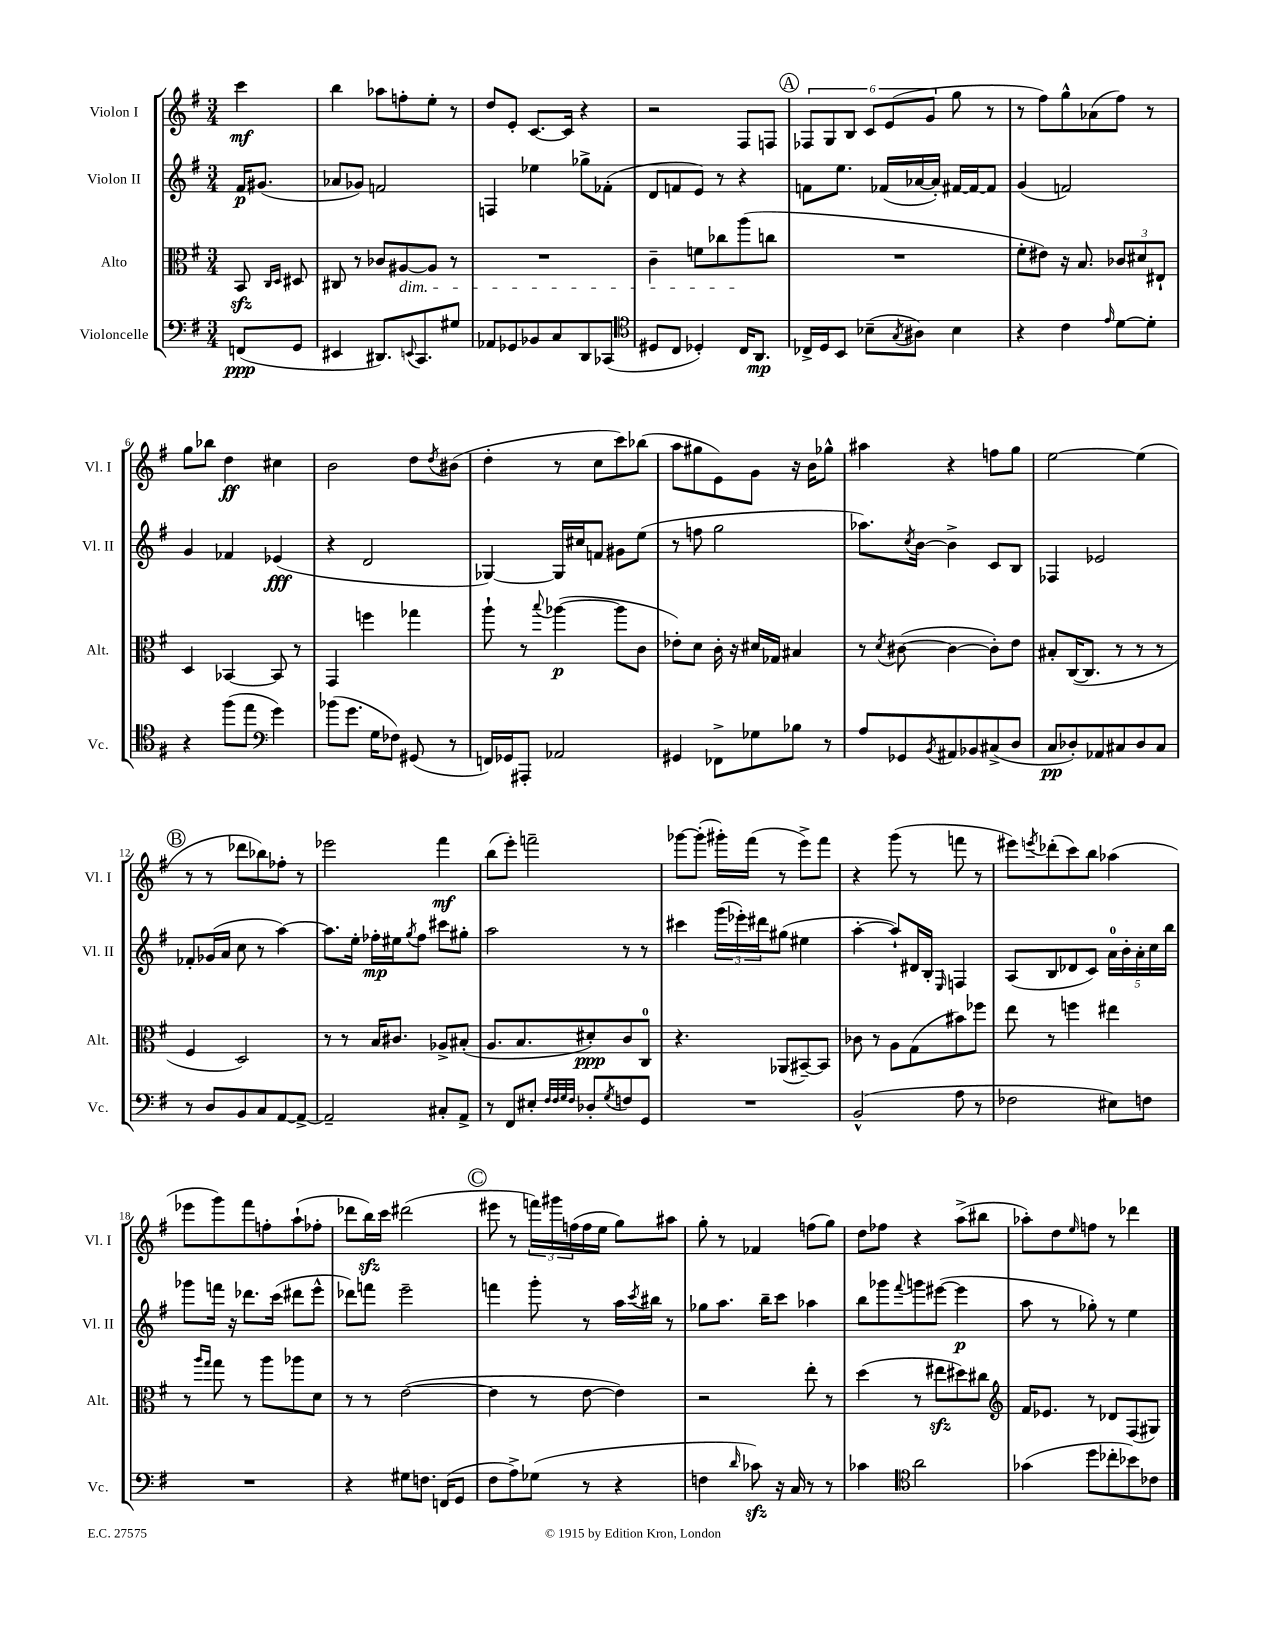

**kern	**dynam	**kern	**dynam	**kern	**dynam	**kern	**dynam
*part4	*part4	*part3	*part3	*part2	*part2	*part1	*part1
*staff4	*staff4	*staff3	*staff3	*staff2	*staff2	*staff1	*staff1
*I"Violoncelle	*	*I"Alto	*	*I"Violon II	*	*I"Violon I	*
*I'Vc.	*	*I'Alt.	*	*I'Vl. II	*	*I'Vl. I	*
*clefF4	*	*clefC3	*	*clefG2	*	*clefG2	*
*k[f#]	*	*k[f#]	*	*k[f#]	*	*k[f#]	*
*M3/4	*	*M3/4	*	*M3/4	*	*M3/4	*
=	=	=	=	=	=	=	=
(8FFn/L	ppp	8BBzz/	.	16f#/KL	p	4ccc\	mf
.	.	.	.	(8.g#X/J	.	.	.
.	.	16qqC/LL	.	.	.	.	.
.	.	16qqD/JJ	.	.	.	.	.
8GG/J	.	8D#X/	.	.	.	.	.
=1	=1	=1	=1	=1	=1	=1	=1
4EE#X/	.	8C#X/	.	8a-X/L	.	4bb\	.
.	.	8r	.	8g-X/J)	.	.	.
8.DD#X/L)	.	8c-X/L	.	2fn/	.	8aa-X\L	.
!	!	!LO:TX:b:i:t=dim.	!	!	!	!	!
.	.	[8A#X/	.	.	.	8ffn'\	.
8qqEEn/	.	.	.	.	.	.	.
8.CC/	.	.	.	.	.	.	.
.	.	8A#/J]	.	.	.	8ee'\J	.
8G#X/J	.	8r	.	.	.	8r	.
=2	=2	=2	=2	=2	=2	=2	=2
8AA-X/L	.	2.r	.	4Fn/	.	8dd/L	.
8GG-X/	.	.	.	.	.	8e'/J	.
8BB-X/	.	.	.	4ee-X\	.	[8.c/L	.
8C/	.	.	.	.	.	.	.
.	.	.	.	.	.	16c/Jk]	.
8DD/	.	.	.	8gg-X^\L	.	4r	.
(8CC-X/J	.	.	.	(8f-X'\J	.	.	.
=3	=3	=3	=3	=3	=3	=3	=3
*clefC4	*	*	*	*	*	*	*
8D#X/L	.	4c~\	.	8d/L	.	2r	.
8C/J	.	.	.	8fn/	.	.	.
4D-X'/)	.	8fn\L	.	8e/J)	.	.	.
.	.	8cc-X\	.	8r	.	.	.
16C/KL	.	(8aa\	.	4r	.	8F#/L	.
8.AA/J	mp	.	.	.	.	.	.
.	.	8ccn\J	.	.	.	8Fn/J	.
!!LO:REH:place=s1:t=A
=4	=4	=4	=4	=4	=4	=4	=4
16C-X^/LL	.	2.r	.	8fn\L	.	12F-X/L	.
16D/J	.	.	.	.	.	.	.
.	.	.	.	.	.	12G/	.
8BB/J	.	.	.	8.ee\J	.	.	.
.	.	.	.	.	.	12B/J	.
(8B-X~\L	.	.	.	.	.	12c/L	.
.	.	.	.	(16f-X/LL	.	.	.
.	.	.	.	.	.	(12e/	.
8qG/	.	.	.	.	.	.	.
8A#X\J)	.	.	.	[16a-X/	.	.	.
.	.	.	.	.	.	12g/J	.
.	.	.	.	16a-'/JJ])	.	.	.
4B-\	.	.	.	[16f#X/LL	.	8gg\	.
.	.	.	.	16f#/J_	.	.	.
.	.	.	.	8f#/J]	.	8r	.
=5	=5	=5	=5	=5	=5	=5	=5
4r	.	8f#'\L	.	(4g/	.	8r	.
.	.	8e#X\J)	.	.	.	8ff#\L)	.
4c\	.	16r	.	2fn/)	.	8gg^^\	.
.	.	8.B/	.	.	.	.	.
.	.	.	.	.	.	(8a-X\	.
16qqe/	.	.	.	.	.	.	.
[8d\L	.	12c-X/L	.	.	.	8ff#\J)	.
.	.	12d#X/	.	.	.	.	.
8d'\J]	.	.	.	.	.	8r	.
.	.	12E#X`/J	.	.	.	.	.
!!LO:LB:g=z
=6	=6	=6	=6	=6	=6	=6	=6
4r	.	4D/	.	4g/	.	8gg\L	.
.	.	.	.	.	.	8bb-X\J	.
(8ff#\L	.	[4BB-X/	.	4f-X/	.	4dd\	ff
8ee\J	.	.	.	.	.	.	.
*clefF4	*	*	*	*	*	*	*
4g\)	.	8BB-/]	.	(4e-X/	fff	4cc#X\	.
.	.	8r	.	.	.	.	.
=7	=7	=7	=7	=7	=7	=7	=7
(8b-X\L	.	4GG/	.	4r	.	2b\	.
8.g\J	.	.	.	.	.	.	.
.	.	4ffn\	.	2d/	.	.	.
16G\KL	.	.	.	.	.	.	.
8F-X\J)	.	.	.	.	.	.	.
(8GG#X/	.	4gg-X\	.	.	.	8dd\L	.
.	.	.	.	.	.	8qdd/	.
8r	.	.	.	.	.	(8b#X\J	.
=8	=8	=8	=8	=8	=8	=8	=8
16FFn/LL)	.	8aa`\	.	[4G-X/)	.	4dd'\	.
16GG-X/J	.	.	.	.	.	.	.
8AAA#X'/J	.	8r	.	.	.	.	.
.	.	8qqbb/	.	.	.	.	.
2AA-X/	.	([4aa-X\	p	16G-/LL]	.	8r	.
.	.	.	.	16cc#X/J	.	.	.
.	.	.	.	8fn/J	.	8cc\L	.
.	.	8aa-\L]	.	8g#X\L	.	8ccc\)	.
.	.	8c\J	.	(8ee\J	.	(8bb-X\J	.
=9	=9	=9	=9	=9	=9	=9	=9
4GG#X/	.	8e-X'\L)	.	8r	.	8aa\L	.
.	.	8d\J	.	8ffn\	.	8gg#X\	.
8FF-X^\L	.	16c'\	.	2gg\	.	8e\)	.
.	.	16r	.	.	.	.	.
8G-X\	.	16d#X/LL	.	.	.	8g\J	.
.	.	16G-X/JJ	.	.	.	.	.
8B-X\J	.	4B#X/	.	.	.	16r	.
.	.	.	.	.	.	16b\KL	.
8r	.	.	.	.	.	8gg-X^^\J	.
=10	=10	=10	=10	=10	=10	=10	=10
8A/L	.	8r	.	8.aa-X\L)	.	4aa#X\	.
.	.	8qd/	.	.	.	.	.
8GG-X/	.	([8c#X\	.	.	.	.	.
.	.	.	.	8qcc/	.	.	.
.	.	.	.	[16b\Jk	.	.	.
8qBB/	.	.	.	.	.	.	.
8AA#X/	.	4c#\_	.	4b^\]	.	4r	.
8BB-X/	.	.	.	.	.	.	.
(8C#X^/	.	8c#'\L])	.	8c/L	.	8ffn\L	.
8D/J	.	8e\J	.	8B/J	.	8gg\J	.
=11	=11	=11	=11	=11	=11	=11	=11
8C/L	pp	8B#X'/L	.	4F-X/	.	[2ee\	.
8D-X'/)	.	([16C/K	.	.	.	.	.
.	.	8.C/J]	.	.	.	.	.
8AA-X/	.	.	.	2e-X/	.	.	.
8C#X/	.	8r	.	.	.	.	.
8D-/	.	8r	.	.	.	(4ee\]	.
8C#/J	.	8r	.	.	.	.	.
!!LO:LB:g=z
!!LO:REH:place=s1:t=B
=12	=12	=12	=12	=12	=12	=12	=12
8r	.	4F#/	.	8f-X'/L	.	8r	.
8D/L	.	.	.	(16g-X/L	.	8r	.
.	.	.	.	16a/JJ	.	.	.
8BB/	.	2D/)	.	8cc\	.	8ddd-X\L	.
8C/	.	.	.	8r	.	8bb-X\)	.
[8AA/	.	.	.	[4aa\)	.	8ff-X'\J	.
8AA^/J_	.	.	.	.	.	8r	.
=13	=13	=13	=13	=13	=13	=13	=13
2AA~/]	.	8r	.	8.aa\L]	.	2eee-X\	.
.	.	8r	.	.	.	.	.
.	.	.	.	16ee'\Jk	.	.	.
.	.	16B/KL	.	16ff-X'\LL	mp	.	.
.	.	8.c#X/J	.	16ee#X\J	.	.	.
.	.	.	.	8qgg/	.	.	.
.	.	.	.	8ff-\J	.	.	.
8C#X'/L	.	8A-X^/L	.	8ccc#X\L	.	4fff#\	mf
8AA^/J	.	(8B#X'/J	.	8gg#X'\J	.	.	.
=14	=14	=14	=14	=14	=14	=14	=14
8r	.	8.A/L	.	2aa\	.	(8bb\L	.
8FF#/L	.	.	.	.	.	8eee'\J)	.
.	.	8.B/	.	.	.	.	.
8E#X'/J	.	.	.	.	.	2fffn~\	.
32qqF#/LLL	.	.	.	.	.	.	.
32qqF#/	.	.	.	.	.	.	.
32qqG/	.	.	.	.	.	.	.
32qqF#/JJJ	.	.	.	.	.	.	.
8D-X'/L	.	8d#X'/)	ppp	.	.	.	.
8qG/	.	.	.	.	.	.	.
8Fn/	.	8c/	.	8r	.	.	.
8GG/J	.	8C/J	.	8r	.	.	.
=15	=15	=15	=15	=15	=15	=15	=15
2.r	.	4.r	.	4ccc#X\	.	[8ggg-X\L	.
.	.	.	.	.	.	(8ggg-'\J]	.
.	.	.	.	(24ggg\LL	.	16ggg#X'\LL)	.
.	.	.	.	24eee-X'\)	.	.	.
.	.	.	.	.	.	(16fff#\JJ	.
.	.	.	.	24ddd#X\J	.	.	.
.	.	(8AA-X/L	.	(8gg#X\J	.	8r	.
.	.	[8BB#X~/)	.	4ee#X\	.	8eee^\L)	.
.	.	8BB#/J]	.	.	.	8fff#\J	.
=16	=16	=16	=16	=16	=16	=16	=16
(2BB^^/	.	8c-X\	.	[4aa'\	.	4r	.
.	.	8r	.	.	.	.	.
.	.	8A\L	.	8aa`/L])	.	(8ggg\	.
.	.	(8G\	.	16d#X/L	.	8r	.
.	.	.	.	16B'/JJ	.	.	.
.	.	.	.	16qqE/	.	.	.
8A\	.	8b#X\)	.	4Fn/	.	8fffn\	.
8r	.	8ff-X\J	.	.	.	8r	.
=17	=17	=17	=17	=17	=17	=17	=17
2F-X\	.	8ee\	.	(8A/L	.	8eee#X\L)	.
.	.	.	.	.	.	8qeeen/	.
.	.	8r	.	8B/	.	(8ddd-X'\	.
.	.	4ffn\	.	8d-X/	.	8ccc\)	.
.	.	.	.	8c/J)	.	8bb\J	.
8E#X\L)	.	4ee#X\	.	20a\LL	.	(4aa-X\	.
.	.	.	.	20b'\	.	.	.
.	.	.	.	20a'\	.	.	.
8Fn\J	.	.	.	.	.	.	.
.	.	.	.	20cc\	.	.	.
.	.	.	.	20bb\JJ	.	.	.
!!LO:LB:g=z
=18	=18	=18	=18	=18	=18	=18	=18
2.r	.	8r	.	8ggg-X\L	.	8eee-X\L	.
.	.	16qqaa/LL	.	.	.	.	.
.	.	16qqgg/JJ	.	.	.	.	.
.	.	8gg\	.	16fffn\Jk	.	8ggg\)	.
.	.	.	.	16r	.	.	.
.	.	8r	.	8.ddd-X\L	.	8fff#\	.
.	.	8aa\L	.	.	.	8ffn'\	.
.	.	.	.	(16ccc\Jk	.	.	.
.	.	8aa-X\	.	8ddd#X\L	.	(8aa`\	.
.	.	8d\J	.	8eee^^\J	.	8ff-X'\J	.
=19	=19	=19	=19	=19	=19	=19	=19
4r	.	8r	.	8ddd-X\L)	.	8ddd-X\L	.
.	.	8r	.	8fffn\J	.	16bbzz\L)	.
.	.	.	.	.	.	16ccc\JJ	.
8G#X\L	.	([2e\	.	2eee~\	.	(2ddd#X\	.
8.Fn\J	.	.	.	.	.	.	.
(16FFn/KL	.	.	.	.	.	.	.
8GG/J	.	.	.	.	.	.	.
!!LO:REH:place=s1:t=C
=20	=20	=20	=20	=20	=20	=20	=20
8F#\L	.	4e\]	.	4fffn\	.	8eee#X\	.
8A^\)	.	.	.	.	.	8r	.
(8G-X\J	.	8r	.	8ggg'\	.	24fffn\LL)	.
.	.	.	.	.	.	24ggg#X\	.
.	.	.	.	.	.	(24ffn\	.
8r	.	[8e\	.	8r	.	16ff\	.
.	.	.	.	.	.	16ee\JJ	.
4r	.	4e\])	.	16aa\LL	.	8gg\L)	.
.	.	.	.	8qccc/	.	.	.
.	.	.	.	16bb#X\JJ	.	.	.
.	.	.	.	8r	.	8aa#X\J	.
=21	=21	=21	=21	=21	=21	=21	=21
4Fn\	.	2r	.	8gg-X\L	.	8gg'\	.
.	.	.	.	8.aa\J	.	8r	.
16qqd/	.	.	.	.	.	.	.
8c-Xzz\)	.	.	.	.	.	4f-X/	.
.	.	.	.	16bb~\KL	.	.	.
16r	.	.	.	8ccc\J	.	.	.
16C/	.	.	.	.	.	.	.
8r	.	8ee'\	.	4aa-X\	.	(8ffn\L	.
8r	.	8r	.	.	.	8gg\J)	.
=22	=22	=22	=22	=22	=22	=22	=22
4c-X\	.	(4dd\	.	8bb\L	.	8dd\L	.
.	.	.	.	8ggg-X\	.	8ff-X\J	.
*clefC4	*	*	*	*	*	*	*
.	.	.	.	8qqfff#/	.	.	.
2a\	.	8r	.	8gggn\	.	4r	.
.	.	8ee#Xzz\L	.	([8eee#X\J	.	.	.
.	.	8dd#X\)	.	4eee#\]	p	(8aa^\L	.
.	.	8cc#X\J	.	.	.	8bb#X\J	.
=23	=23	=23	=23	=23	=23	=23	=23
*	*	*clefG2	*	*	*	*	*
(4g-X\	.	16f#/KL	.	8aa\	.	8aa-X'\L)	.
.	.	8.e-X/J	.	.	.	.	.
.	.	.	.	8r	.	8dd\	.
.	.	.	.	.	.	16qqee/	.
8dd\L	.	8r	.	8gg-X'\)	.	8ffn\J	.
8cc-X'\	.	8d-X/L	.	8r	.	8r	.
8b-X\)	.	(8F#/	.	4ee\	.	4ddd-X\	.
8c-X\J	.	8G#X/J)	.	.	.	.	.
==	==	==	==	==	==	==	==
*-	*-	*-	*-	*-	*-	*-	*-
